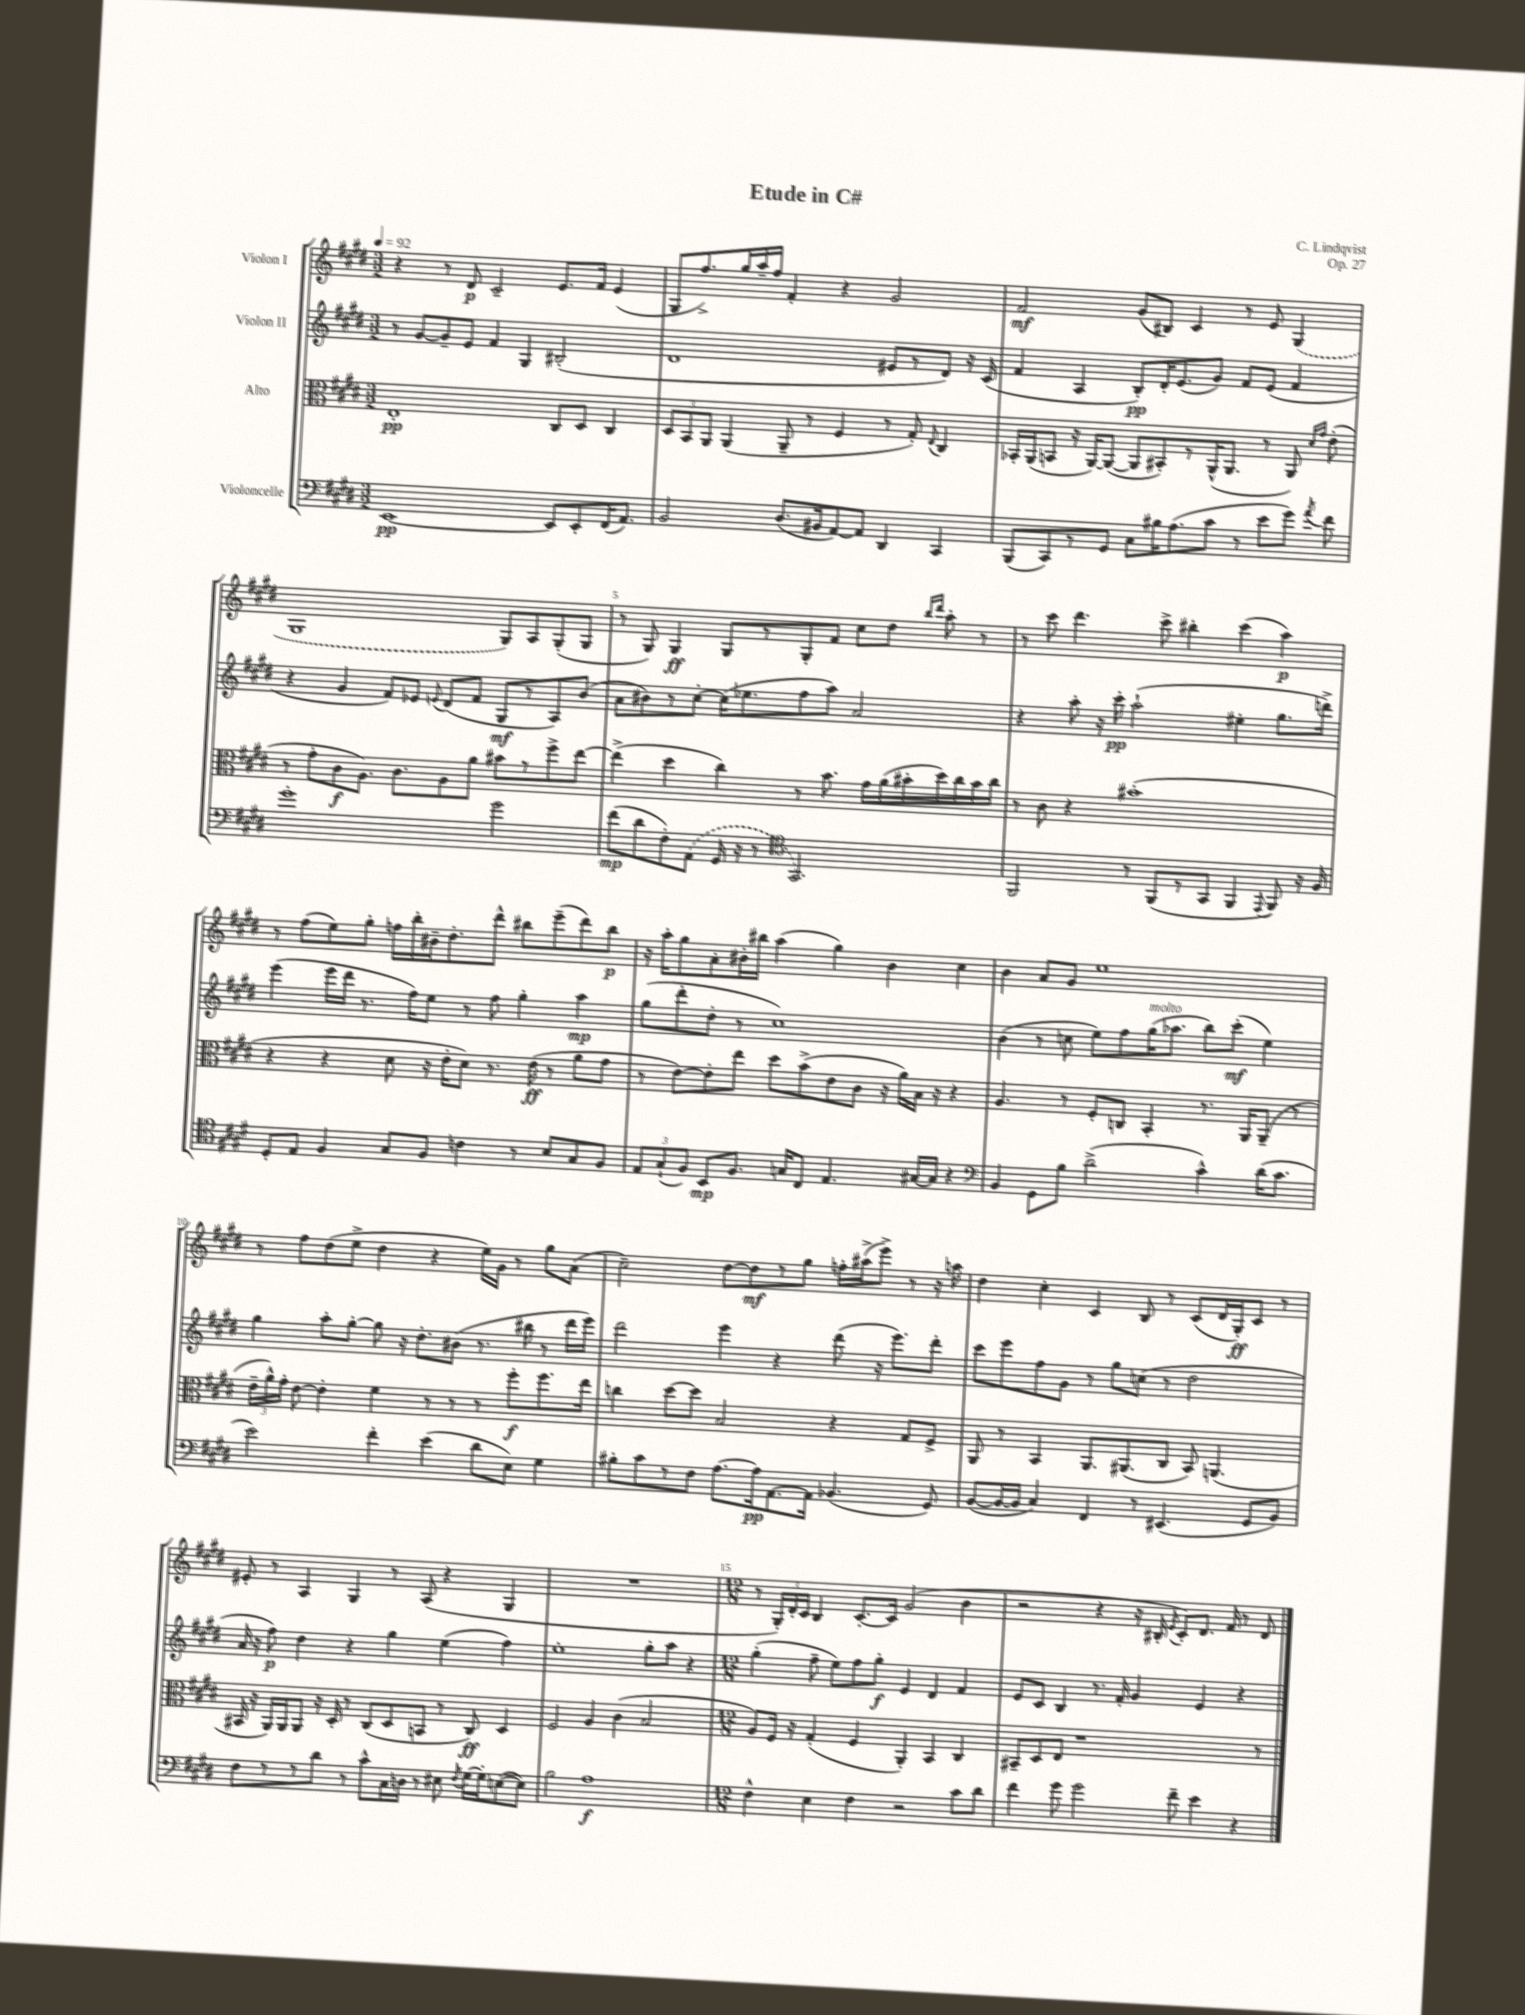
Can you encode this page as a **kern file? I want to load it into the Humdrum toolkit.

**kern	**dynam	**kern	**dynam	**kern	**dynam	**kern	**dynam
*part4	*part4	*part3	*part3	*part2	*part2	*part1	*part1
*staff4	*staff4	*staff3	*staff3	*staff2	*staff2	*staff1	*staff1
*I"Violoncelle	*	*I"Alto	*	*I"Violon II	*	*I"Violon I	*
*clefF4	*	*clefC3	*	*clefG2	*	*clefG2	*
*k[f#c#g#d#]	*	*k[f#c#g#d#]	*	*k[f#c#g#d#]	*	*k[f#c#g#d#]	*
*M3/2	*	*M3/2	*	*M3/2	*	*M3/2	*
*MM92	*	*MM92	*	*MM92	*	*MM92	*
=1	=1	=1	=1	=1	=1	=1	=1
[1EE	pp	1E'	pp	8r	.	4r	.
.	.	.	.	[8g#/L	.	.	.
.	.	.	.	8g#~/]	.	8r	.
.	.	.	.	8e/J	.	8d#/	p
.	.	.	.	4f#/	.	2c#~/	.
.	.	.	.	4G#/	.	.	.
8EE/L]	.	8C#/L	.	(2B#X'/	.	8.e/L	.
8EE'/	.	8D#/J	.	.	.	.	.
.	.	.	.	.	.	16f#/Jk	.
(16FF#/K	.	4C#/	.	.	.	(4e/	.
8.AA/J)	.	.	.	.	.	.	.
=2	=2	=2	=2	=2	=2	=2	=2
2BB/	.	12D#/L	.	1d#	.	8G#/L	.
.	.	12BB/	.	.	.	.	.
.	.	.	.	.	.	8.ff#^/)	.
.	.	12AA/J	.	.	.	.	.
.	.	(4AA/	.	.	.	.	.
.	.	.	.	.	.	16gg#/L	.
.	.	.	.	.	.	16aa~/	.
.	.	.	.	.	.	16ff#/JJ	.
(8.D#/L	.	8AA~/	.	.	.	4f#'/	.
.	.	8r	.	.	.	.	.
16BB#X/k	.	.	.	.	.	.	.
[8AA/)	.	4F#/	.	.	.	4r	.
8AA/J]	.	.	.	.	.	.	.
4DD#/	.	8r	.	8e#X/L	.	2g#/	.
.	.	8G#'/)	.	8r	.	.	.
.	.	8qqE/	.	.	.	.	.
4CC#/	.	4C#/	.	8d#/J)	.	.	.
.	.	.	.	16r	.	.	.
.	.	.	.	(16c#/	.	.	.
=3	=3	=3	=3	=3	=3	=3	=3
(8BBB/L	.	16BB-X'/LL	.	4f#/	.	2f#/	mf
.	.	(16AA/J	.	.	.	.	.
8CC#/)	.	8BBn/J	.	.	.	.	.
8r	.	16r	.	4A/	.	.	.
.	.	[16AA/KL)	.	.	.	.	.
8GG#/J	.	(8AA/J_	.	.	.	.	.
8C#\L	.	8AA/L]	.	8B'/L)	pp	(8g#/L	.
16B#X\K	.	8BB#X'/)	.	16d#'/K	.	8B#X/J)	.
(8.A\	.	.	.	(8.e/	.	.	.
.	.	8r	.	.	.	4c#/	.
8c#\J	.	(16AA^^/K	.	8g#/J)	.	.	.
.	.	8.AA/J	.	.	.	.	.
8r	.	.	.	8f#/L	.	8r	.
8e\L	.	8r	.	(8e/J	.	8e/	.
8g#\J)	.	8AA/)	.	4f#/	.	(4G#/	.
.	.	16qqd#/LL	.	.	.	.	.
8qa/	.	16qqg#/JJ	.	.	.	.	.
8f#\	.	(8e'\	.	.	.	.	.
!!LO:LB:g=z
=4	=4	=4	=4	=4	=4	=4	=4
1g#'	.	8r	.	4r	.	1G#	.
.	.	8g#'\L	.	.	.	.	.
.	.	8c#\	f	4g#/	.	.	.
.	.	8.A\J)	.	.	.	.	.
.	.	.	.	8f#/L)	.	.	.
.	.	8.c#\L	.	.	.	.	.
.	.	.	.	8e-X/J	.	.	.
.	.	.	.	8qqen/	.	.	.
.	.	8A\	.	(8d#/L	.	.	.
.	.	8a\J	.	8f#/J	.	.	.
2g#\	.	8b#X\L	.	8G#/L	mf	8G#/L)	.
.	.	8r	.	8r	.	8A/	.
.	.	8ff#^\	.	8A/)	.	(8G#'/	.
.	.	[8ee\J	.	(8b/J	.	8G#/J	.
=5	=5	=5	=5	=5	=5	=5	=5
(8f#\L	mp	(4ee^\]	.	8a\L	.	8r	.
8d#\	.	.	.	8b#X\)	.	8G#/)	.
8F#'\)	.	4dd#\	.	8r	.	4G#/	ff
(8AA\J	.	.	.	[8cc#'\J	.	.	.
16GG#/	.	4cc#\)	.	(16cc#\KL]	.	8G#/L	.
16r	.	.	.	8.ee-X\	.	.	.
8r	.	.	.	.	.	8r	.
*clefC4	*	*	*	*	*	*	*
2.GG#/)	.	8r	.	8ff#\	.	8G#'/	.
.	.	8.b\	.	8aa\J)	.	8f#/J	.
.	.	.	.	2a/	.	8cc#\L	.
.	.	16g#\LL	.	.	.	.	.
.	.	(16a\	.	.	.	8dd#\J	.
.	.	16b#X'\	.	.	.	.	.
.	.	.	.	.	.	16qqbb/LL	.
.	.	.	.	.	.	16qqddd#/JJ	.
.	.	16dd#\)	.	.	.	8aa'\	.
.	.	16cc#\	.	.	.	.	.
.	.	16b#\	.	.	.	8r	.
.	.	16cc#\JJ	.	.	.	.	.
=6	=6	=6	=6	=6	=6	=6	=6
2FF#/	.	8r	.	4r	.	8r	.
.	.	8c#\	.	.	.	8ccc#\	.
.	.	4r	.	8aa'\	.	4.ddd#\	.
.	.	.	.	16r	.	.	.
.	.	.	.	16ccc#'\	pp	.	.
8r	.	(1b#X'	.	(2aa`\	.	.	.
(8FF#/L	.	.	.	.	.	8ccc#^\	.
8r	.	.	.	.	.	4bb#X'\	.
8GG#/J	.	.	.	.	.	.	.
4FF#/	.	.	.	4ee#X'\	.	(4ccc#\	.
8qqEE/	.	.	.	.	.	.	.
8FF#/)	.	.	.	8.gg#\L	.	4aa\)	p
16r	.	.	.	.	.	.	.
16F#/	.	.	.	16dddn^\Jk)	.	.	.
!!LO:LB:g=z
=7	=7	=7	=7	=7	=7	=7	=7
8D#'/L	.	4r	.	(4eee\	.	8r	.
8E/J	.	.	.	.	.	(8ff#\L	.
4F#/	.	4r	.	16eee\LL	.	8ee\)	.
.	.	.	.	16ddd#\JJ	.	.	.
.	.	.	.	8.r	.	8gg#'\J	.
8G#/L	.	8d#\	.	.	.	16ffn\LL	.
.	.	.	.	16ff#\KL)	.	16bb'\	.
8F#/J	.	16r	.	8ee\J	.	16b#X~\J	.
.	.	16e'\KL	.	.	.	8.dd#'\	.
4cn\	.	8d#\J)	.	8r	.	.	.
.	.	8.r	.	8ff#\	.	8ddd#^^\J	.
8r	.	.	.	4gg#'\	.	8bb#X\L	.
.	.	(16e\	ff	.	.	.	.
8B/L	.	8r	.	.	.	(8eee~\	.
8G#/	.	8a\L	.	4aa\	mp	8ddd#\)	.
8F#/J	.	8g#\J	.	.	.	8bb#\J	p
=8	=8	=8	=8	=8	=8	=8	=8
12E/L	.	8r	.	(8gg#\L	.	16r	.
.	.	.	.	.	.	16aa'\KL	.
(12G#`/	.	.	.	.	.	.	.
.	.	[8e\L)	.	8ddd#'\	.	8gg#\	.
12F#/J)	.	.	.	.	.	.	.
8BB/L	mp	8e'\]	.	8dd#'\J	.	8a'\	.
8.F#/J	.	8ee\J	.	8r	.	16b#X'\L	.
.	.	.	.	.	.	16bb#X\JJ	.
.	.	8dd#\L	.	1cc#)	.	(4aa\	.
16Gn/KL	.	.	.	.	.	.	.
8C#/J	.	(8b^\	.	.	.	.	.
4.E/	.	8e\	.	.	.	4gg#\)	.
.	.	8c#\J	.	.	.	.	.
.	.	16r	.	.	.	4b#\	.
.	.	16a\LL)	.	.	.	.	.
[16G#X/LL	.	16B\JJ	.	.	.	.	.
16G#/JJ]	.	16r	.	.	.	.	.
4r	.	4r	.	.	.	4cc#\	.
=9	=9	=9	=9	=9	=9	=9	=9
*clefF4	*	*	*	*	*	*	*
4BB/	.	4.A/	.	(4b\	.	4b\	.
8GG#\L	.	.	.	8r	.	8a/L	.
8B\J	.	8r	.	8ccn\	.	8g#/J	.
(2d#^\	.	8F#'/L	.	8ee\L)	.	1ee	.
.	.	8Cn/J	.	8ff#\	.	.	.
!	!	!	!	!LO:TX:a:i:t=molto	!	!	!
.	.	4BB'/	.	(16gg#\K	.	.	.
.	.	.	.	8.aa-X\J	.	.	.
4c#^^\)	.	8.r	.	8bb\L)	.	.	.
.	.	.	.	(8ccc#'\J	mf	.	.
.	.	16AA/KL	.	.	.	.	.
(16d#\KL	.	(8AA~/J	.	4ee\)	.	.	.
8.c#\J	.	.	.	.	.	.	.
.	.	8r	.	.	.	.	.
!!LO:LB:g=z
=10	=10	=10	=10	=10	=10	=10	=10
2e\)	.	24e~\LL	.	4gg#\	.	8r	.
.	.	24a^^\)	.	.	.	.	.
.	.	24g#'\JJ	.	.	.	.	.
.	.	[8e\	.	.	.	8ff#\L	.
.	.	4e'\]	.	8aa'\L	.	(8dd#\	.
.	.	.	.	[8gg#'\J	.	8ee^\J	.
4f#'\	.	4f#\	.	8gg#\]	.	4dd#\	.
.	.	.	.	16r	.	.	.
.	.	.	.	8.dd#'\L	.	.	.
(4e\	.	8r	.	.	.	4r	.
.	.	8r	.	(8b#X\J	.	.	.
8d#\L	.	8r	.	8.r	.	16ee\LL)	.
.	.	.	.	.	.	16g#\JJ	.
8E\J)	.	8ff#'\L	f	.	.	8r	.
.	.	.	.	16bb#X\	.	.	.
4G#\	.	8.ff#\	.	8r	.	8gg#\L	.
.	.	.	.	16ddd#\LL	.	(8a\J	.
.	.	16ee\Jk	.	16eee\JJ)	.	.	.
=11	=11	=11	=11	=11	=11	=11	=11
8B#X'\L	.	4ccn\	.	2ddd#\	.	2cc#~\)	.
8c#\	.	.	.	.	.	.	.
8r	.	[8dd#\L	.	.	.	.	.
8F#\J	.	8dd#\J]	.	.	.	.	.
[8.A\L	.	2B/	.	4eee\	.	[8dd#\L	.
.	.	.	.	.	.	8dd#\]	mf
16A\k]	pp	.	.	.	.	.	.
[8.AA\	.	.	.	4r	.	8r	.
.	.	.	.	.	.	8gg#\J	.
16AA\Jk]	.	.	.	.	.	.	.
(4.BB-X/	.	4r	.	(8ddd#\	.	16ffn'\LL	.
.	.	.	.	.	.	(16aa#X^\J	.
.	.	.	.	16r	.	8eee^\J)	.
.	.	.	.	8.eee\L)	.	.	.
.	.	8G#/L	.	.	.	8r	.
8GG#/)	.	8F#^/J	.	8ddd#'\J	.	16r	.
.	.	.	.	.	.	16aan\	.
=12	=12	=12	=12	=12	=12	=12	=12
([8BB/L	.	8AA/	.	8ccc#\L	.	4dd#\	.
16BB/L_	.	8r	.	8eee\	.	.	.
16BB/JJ]	.	.	.	.	.	.	.
4C#/)	.	4BB/	.	8ff#\	.	4cc#'\	.
.	.	.	.	8g#\J	.	.	.
4FF#/	.	8.AA/L	.	8r	.	4c#/	.
.	.	.	.	8gg#\L	.	.	.
.	.	(8.AA#X/	.	.	.	.	.
8r	.	.	.	(8ccn\J	.	8B/	.
(4.EE#X/	.	8C#/J	.	8r	.	8r	.
.	.	8BB/)	.	2dd#\	.	(8c#/L	.
.	.	(4.AAn/	.	.	.	16d#/L	.
.	.	.	.	.	.	16G#'/J)	ff
8GG#/L	.	.	.	.	.	8c#/J	.
8BB/J)	.	.	.	.	.	8r	.
!!LO:LB:g=z
=13	=13	=13	=13	=13	=13	=13	=13
8F#\L	.	16BB#X/	.	16a/	.	8e#X'/	.
.	.	16r	.	16r	.	.	.
8r	.	16AA/LL)	.	8ff#\)	p	8r	.
.	.	16AA/J	.	.	.	.	.
8r	.	8AA/J	.	4dd#\	.	4A/	.
8d#\J	.	16r	.	.	.	.	.
.	.	16D#'/	.	.	.	.	.
8r	.	8r	.	4r	.	4G#/	.
8c#^^\L	.	(8C#/L	.	.	.	.	.
16C#\L	.	8D#/	.	4gg#\	.	8r	.
16Dn\JJ	.	.	.	.	.	.	.
8r	.	8BBn/J	.	.	.	(8A/	.
8E#X\	.	8r	.	(4ee\	.	4r	.
8qF#/	.	.	.	.	.	.	.
[16G#\LL	.	8C#/)	ff	.	.	.	.
16G#'\J]	.	.	.	.	.	.	.
([8En\	.	4D#/	.	4ff#\)	.	4G#/	.
8E\J])	.	.	.	.	.	.	.
=14	=14	=14	=14	=14	=14	=14	=14
2B\	.	2F#/	.	1ee'	.	1.r	.
1A	f	4A/	.	.	.	.	.
.	.	(4c#\	.	.	.	.	.
.	.	2B/	.	8gg#'\L	.	.	.
.	.	.	.	8aa\J	.	.	.
.	.	.	.	4r	.	.	.
=15	=15	=15	=15	=15	=15	=15	=15
*M12/8	*	*M12/8	*	*M12/8	*	*M12/8	*
4F#^^\	.	8A/L)	.	(4gg#'\	.	8r	.
.	.	16F#/Jk	.	.	.	24G#'/LL)	.
.	.	.	.	.	.	24d#'/	.
.	.	16r	.	.	.	.	.
.	.	.	.	.	.	24c#/JJ	.
4E\	.	(4G#'/	.	8ff#~\	.	4B/	.
.	.	.	.	8ee\L)	.	.	.
4F#\	.	4F#/	.	8ff#\	.	[8.c#'/L	.
.	.	.	.	8gg#'\J	f	.	.
.	.	.	.	.	.	16c#/Jk]	.
2r	.	4AA'/)	.	4e/	.	(2g#/	.
.	.	4BB/	.	4d#/	.	.	.
8c#\L	.	4C#/	.	4f#/	.	4b\	.
8d#\J	.	.	.	.	.	.	.
=16	=16	=16	=16	=16	=16	=16	=16
4f#\	.	8BB#X~/L	.	8e/L	.	2r	.
.	.	8D#/	.	8c#/J	.	.	.
8g#\	.	8E/J	.	4B/	.	.	.
2g#\	.	1r	.	.	.	.	.
.	.	.	.	8.r	.	4r	.
.	.	.	.	16f#'/	.	.	.
.	.	.	.	4g#/	.	16r	.
.	.	.	.	.	.	16B#X'/	.
.	.	.	.	.	.	8qe/	.
8f#~\	.	.	.	.	.	8c#'/L)	.
4e\	.	.	.	4e/	.	8.d#/J	.
.	.	.	.	.	.	16f#/	.
4r	.	.	.	4r	.	8r	.
.	.	8r	.	.	.	8d#/	.
==	==	==	==	==	==	==	==
*-	*-	*-	*-	*-	*-	*-	*-
